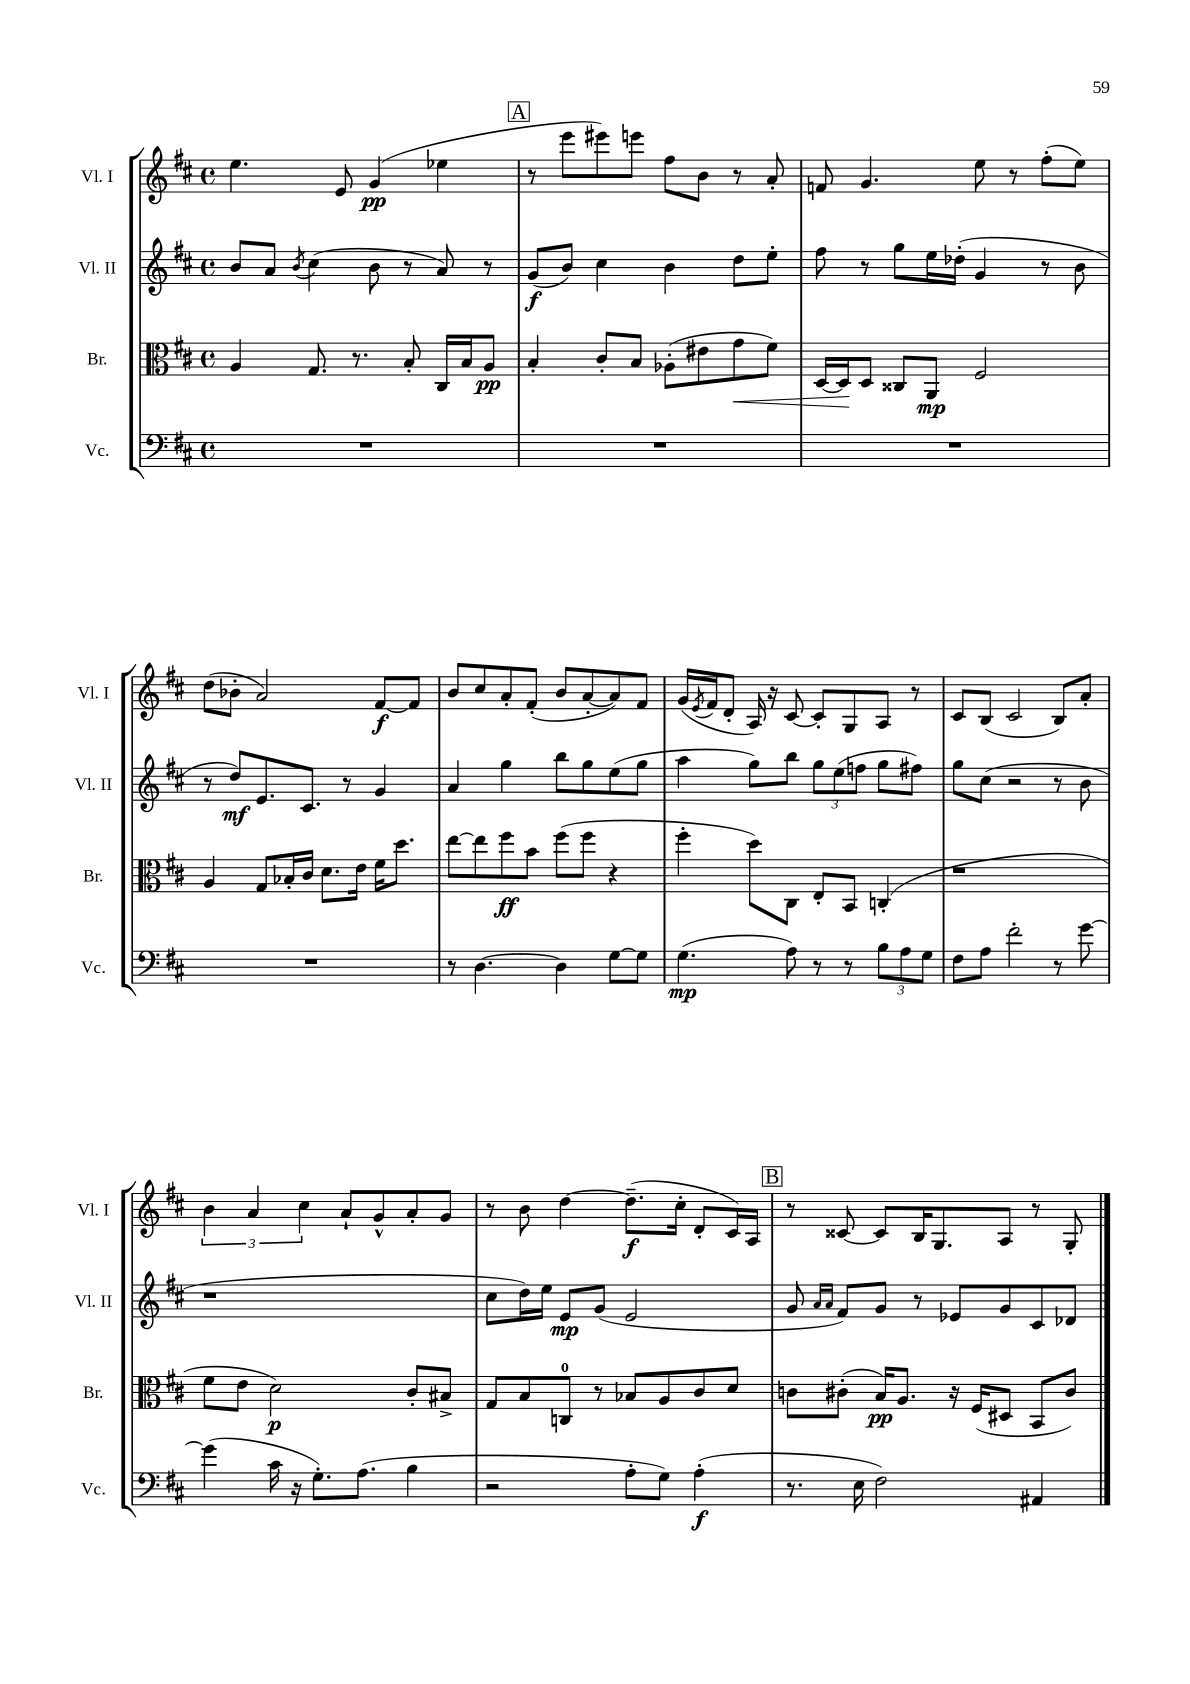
<<
\new StaffGroup <<
\new Staff = "s0" \with { instrumentName = "Vl. I" shortInstrumentName = "Vl. I" } {
    \clef treble \key d \major \defaultTimeSignature \time 4/4
    e''4. e'8 g'4\pp( ees''4 |
    \mark \markup { \box "A" } r8 e'''8 eis'''8) e'''8 fis''8 b'8 r8 a'8-. |
    f'8 g'4. e''8 r8 fis''8-.( e''8) |
    d''8( bes'8-. a'2) fis'8~\f fis'8 |
    b'8 cis''8 a'8-. fis'8-.( b'8 a'8~-. a'8) fis'8 |
    g'16( \acciaccatura { e'8 } fis'16 d'8-. a16) r16 cis'8~ cis'8-. g8 a8 r8 |
    cis'8 b8( cis'2 b8) a'8-. |
    \tuplet 3/2 { b'4 a'4 cis''4 } a'8-! g'8-^ a'8-. g'8 |
    r8 b'8 d''4~ d''8.--\f( cis''16-. d'8-. cis'16) a16 |
    \mark \markup { \box "B" } r8 cisis'8~ cisis'8 b16 g8. a8 r8 g8-. \bar "|." |
}
\new Staff = "s1" \with { instrumentName = "Vl. II" shortInstrumentName = "Vl. II" } {
    \clef treble \key d \major \defaultTimeSignature \time 4/4
    b'8 a'8 \acciaccatura { b'8 } cis''4( b'8 r8 a'8) r8 |
    \mark \markup { \box "A" } g'8\f( b'8) cis''4 b'4 d''8 e''8-. |
    fis''8 r8 g''8 e''16 des''16-.( g'4 r8 b'8 |
    r8 d''8\mf) e'8. cis'8. r8 g'4 |
    a'4 g''4 b''8 g''8 e''8( g''8 |
    a''4 g''8) b''8 \tuplet 3/2 { g''8 e''8( f''8 } g''8 fis''8) |
    g''8 cis''8( r2 r8 b'8 |
    r1 |
    cis''8 d''16) e''16 e'8\mp g'8( e'2 |
    \mark \markup { \box "B" } g'8 \grace { a'16 a'16 } fis'8) g'8 r8 ees'8 g'8 cis'8 des'8 \bar "|." |
}
\new Staff = "s2" \with { instrumentName = "Br." shortInstrumentName = "Br." } {
    \clef alto \key d \major \defaultTimeSignature \time 4/4
    a4 g8. r8. b8-. cis16 b16 a8\pp |
    \mark \markup { \box "A" } b4-. cis'8-. b8 aes8-.( eis'8 g'8\< fis'8) |
    d16~ d16\! d8 cisis8 a,8\mp fis2 |
    a4 g8 bes16-. cis'16 d'8. e'16 fis'16 d''8. |
    e''8~ e''8 fis''8\ff b'8 fis''8( fis''8 r4 |
    fis''4-. d''8) cis8 e8-. b,8 c4-.( |
    r1 |
    fis'8 e'8 d'2\p) cis'8-. bis8-> |
    g8 b8 c8-0 r8 bes8 a8 cis'8 d'8 |
    \mark \markup { \box "B" } c'8 cis'8-.( b16\pp) a8. r16 fis16( dis8 b,8 cis'8) \bar "|." |
}
\new Staff = "s3" \with { instrumentName = "Vc." shortInstrumentName = "Vc." } {
    \clef bass \key d \major \defaultTimeSignature \time 4/4
    R1 |
    \mark \markup { \box "A" } R1 |
    R1 |
    R1 |
    r8 d4.~ d4 g8~ g8 |
    g4.\mp( a8) r8 r8 \tuplet 3/2 { b8 a8 g8 } |
    fis8 a8 fis'2-. r8 g'8~ |
    g'4( cis'16 r16 g8.-.) a8.( b4 |
    r2 a8-. g8) a4-.\f( |
    \mark \markup { \box "B" } r8. e16 fis2) ais,4 \bar "|." |
}
>>
>>
\layout { \context { \Score \remove "Bar_number_engraver" } }
